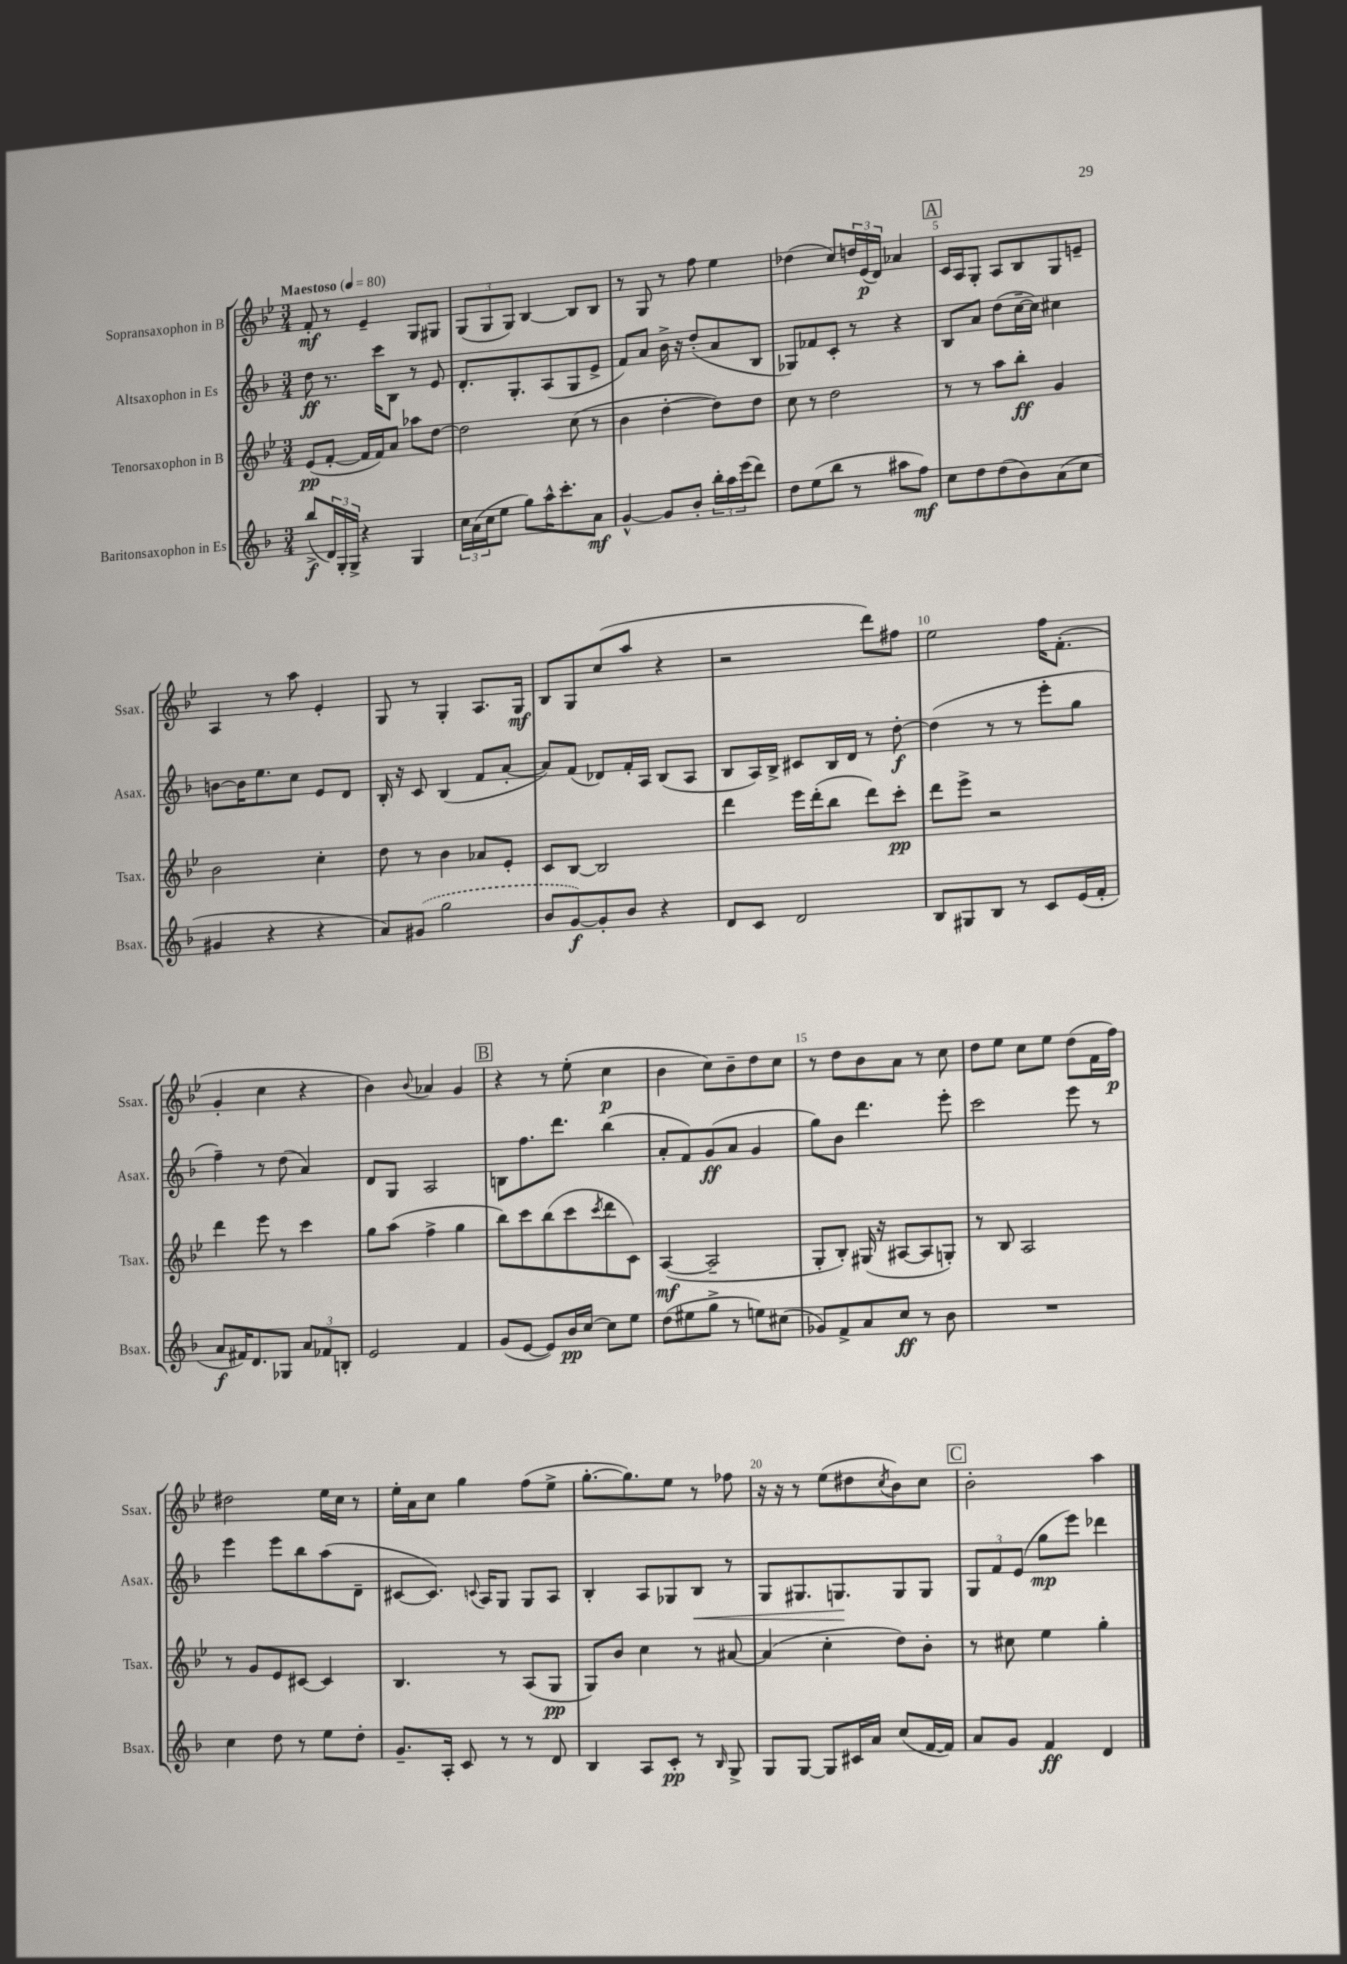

**kern	**kern	**kern	**kern
*staff4	*staff3	*staff2	*staff1
*clefG2	*clefG2	*clefG2	*clefG2
*k[b-]	*k[b-e-]	*k[b-]	*k[b-e-]
*M3/4	*M3/4	*M3/4	*M3/4
*MM80	*MM80	*MM80	*MM80
(8bb-^/L	(8e-/L	8dd\	8f'/
24d/L)	[8f'/J	8.r	8r
24G'/	.	.	.
24G^/JJ	.	.	.
4r	16f/]LL	.	4e-~/
.	16f/J)	16ccc\LK	.
.	8a/J	8B-\J	.
4G/	8aa-\L	8r	8G/L
.	[8dd\J	8e/	8G#/J
=	=	=	=
24cc\LL	2dd\]	8.d'/L	(12G/L
(24a\	.	.	.
24cc\J	.	.	12G/
8ee\J	.	.	.
.	.	.	12G/J)
.	.	8.G'/	.
8gg\L)	.	.	[4B-/
16aa^^\K	.	(8A/	.
8.ccc'\	.	.	.
.	(8cc\	8G/	8B-/]L
8a\J	8r	8e^/J	8B-/J
=	=	=	=
[4g^^/	4b-\	8f/L)	8r
.	.	8a/J	8G/
8g/]L	[4dd'\	16b-^\	8r
.	.	16r	.
8b-'/J	.	(8dd'/L	8ff\
24bb-'\LL	8dd\]L)	8a/	4ee-\
24aa\	.	.	.
(24eee\J	.	.	.
8ddd\J)	8dd\J	8B-/J	.
=	=	=	=
8dd\L	8cc\	8G-/L)	(4dd-\
(8ee\	8r	8f-/	.
8bb-\J	2dd\	8c'/J	8cc/L)
8r	.	8r	24dd/L
.	.	.	(24e-/
.	.	.	24d/JJ)
8aa#\L	.	4r	4a-/
8ff\J)	.	.	.
=	=	=	=
8cc\L	8r	8B-/L	16c/LL
.	.	.	16A/J
8dd\	8r	8a/J	8G'/J
(8dd\	8aa\L	(8dd\L	8A/L
8b-\)	8bb-'\J	[16cc~\L	8B-/
.	.	16cc\]JJ)	.
(8a\	4g/	4cc#\	8G/
8cc\J	.	.	8e~/J
=	=	=	=
4g#/	2b-\	[8b\L	4A/
.	.	16b\]K	.
.	.	8.ee\	.
4r	.	.	8r
.	.	8cc\J	8aa\
4r	4cc'\	8e/L	4e-'/
.	.	8d/J	.
=	=	=	=
8a/L)	8dd\	16B-'/	8G/
.	.	16r	.
(8g#/J	8r	8c/	8r
2gg\	4b-\	(4B-/	4G'/
.	8a-/L	8f/L	8.A/L
.	8e-'/J	[8a'/J	.
.	.	.	16G/Jk
=	=	=	=
8b-/L	8c/L	8a/]L)	8B-/L
[8g/)	[8B-/J	(8f/J	8G/
8g'/]	2B-/]	8d-/L)	(8cc/
8b-/J	.	16f'/L	8aa/J
.	.	16A/JJ	.
4r	.	(8B-/L	4r
.	.	8A/J	.
=	=	=	=
8d/L	4ddd\	8B-/L	2r
8c/J	.	16A/L)	.
.	.	16B-^/JJ	.
2d/	16eee-\LL	8c#/L	.
.	(16ddd'\J	.	.
.	8bb-\J	16B-/L	.
.	.	16d/JJ	.
.	8ddd\L)	8r	8ddd\L)
.	8ccc'\J	[8dd'\	8ff#\J
=	=	=	=
8B-/L	8ddd\L	(4dd\]	2ee-\
8G#/	8eee-^\J	.	.
8B-/J	2r	8r	.
8r	.	8r	.
8c/L	.	8eee'\L	16ff\LK
.	.	.	(8.f'\J
(16e/L	.	8gg\J	.
16f'/JJ	.	.	.
=	=	=	=
8a/L	4ddd\	4ff~\)	4g'/
16f#/K)	.	.	.
8.d/	.	.	.
.	8eee-\	8r	4cc\
8G-/J	8r	(8dd\	.
12a/L	4ccc\	4a/)	4r
12f-/	.	.	.
12B'/J	.	.	.
=	=	=	=
2e/	8gg\L	8d/L	4b-\)
.	(8aa\J	8G/J	.
.	.	.	8qqb-/
.	4ff^\	2A/	4a-/
4f/	4gg\	.	4g/
=	=	=	=
(8g/L	8bb-\L)	8B\L	4r
[8e/J	8ccc\	8.ff\	.
8e/]L)	(8bb-\	.	8r
.	.	8.ddd\J	.
16b-/L	8ccc\	.	(8ee-'\
[16cc/JJ	.	.	.
.	8qccc/	.	.
8cc\]L	8ddd\	(4bb-\	4cc\
8ee\J	8c\J)	.	.
=	=	=	=
(8dd\L	([4A/	8a'/L	4b-\
8ee#\	.	8f/)	.
8gg^\J	2A~/]	(8g/	8cc\L)
8r	.	8a/J	8b-~\
8ee\L)	.	4g/	8dd\
(8cc#\J	.	.	8cc\J
=	=	=	=
8g-/L)	8G'/L	8gg\L)	8r
8f^/	8B-'/J)	8b-\J	8dd\L
8a/	(16G#/	4.ddd\	8b-\
.	16r	.	.
8cc/J	[8A#/L	.	8a\J
8r	8A#/]	.	8r
8b-\	8G'/J)	8eee'\	8cc\
=	=	=	=
2.r	8r	2ccc\	8dd\L
.	8B-/	.	8ee-\J
.	2A/	.	8cc\L
.	.	.	8ee-\J
.	.	8eee\	(8dd\L
.	.	8r	16f\L
.	.	.	16ff\JJ)
=	=	=	=
4cc\	8r	4eee\	2dd#\
.	8g/L	.	.
8dd\	8e-/	8eee\L	.
8r	[8c#/J	8bb-\	.
8ee\L	4c#/]	(8aa\	16ee-\LL
.	.	.	16cc\JJ
8dd'\J	.	8d~\J	8r
=	=	=	=
8.g~/L	4.B-/	[8c#/L	16ee-'\LL
.	.	.	16a\J
.	.	8.c#/]J)	8cc\J
16A'/Jk	.	.	.
8c/	.	.	4gg\
.	.	8qqc/	.
.	.	16A/LK	.
8r	8r	8G/J	.
8r	(8A/L	8G/L	(8ff\L
8d/	8G/J	8A/J	8ee-^\J
=	=	=	=
4B-/	8G/L)	4B-'/	[8.gg'\L
.	8b-/J	.	.
.	.	.	8.gg\])
8A/L	4cc\	8A/L	.
8c'/J	.	8G-/	8ee-\J
8r	8r	8B-/J	8r
16qqB-/	.	.	.
8G^/	[8a#/	8r	8ff-\
=	=	=	=
8G/L	(4a#/]	8G/L	16r
.	.	.	16r
[8G/J	.	8.G#/	8r
8G/]L	4cc'\	.	(8ee-\L
.	.	8.G/	.
16c#/L	.	.	8dd#\
16a/JJ	.	.	.
.	.	.	8qcc/
(8cc/L	8dd\L)	8G/	8b-\)
[16f/L	8b-'\J	8G/J	8cc\J
16f/]JJ)	.	.	.
=	=	=	=
8a/L	8r	12G/L	2b-'\
.	.	12f/	.
8g/J	8cc#\	.	.
.	.	(12e/J	.
4f/	4ee-\	8gg\L	.
.	.	8eee\J)	.
4d/	4gg'\	4ddd-\	4aa\
==	==	==	==
*-	*-	*-	*-
